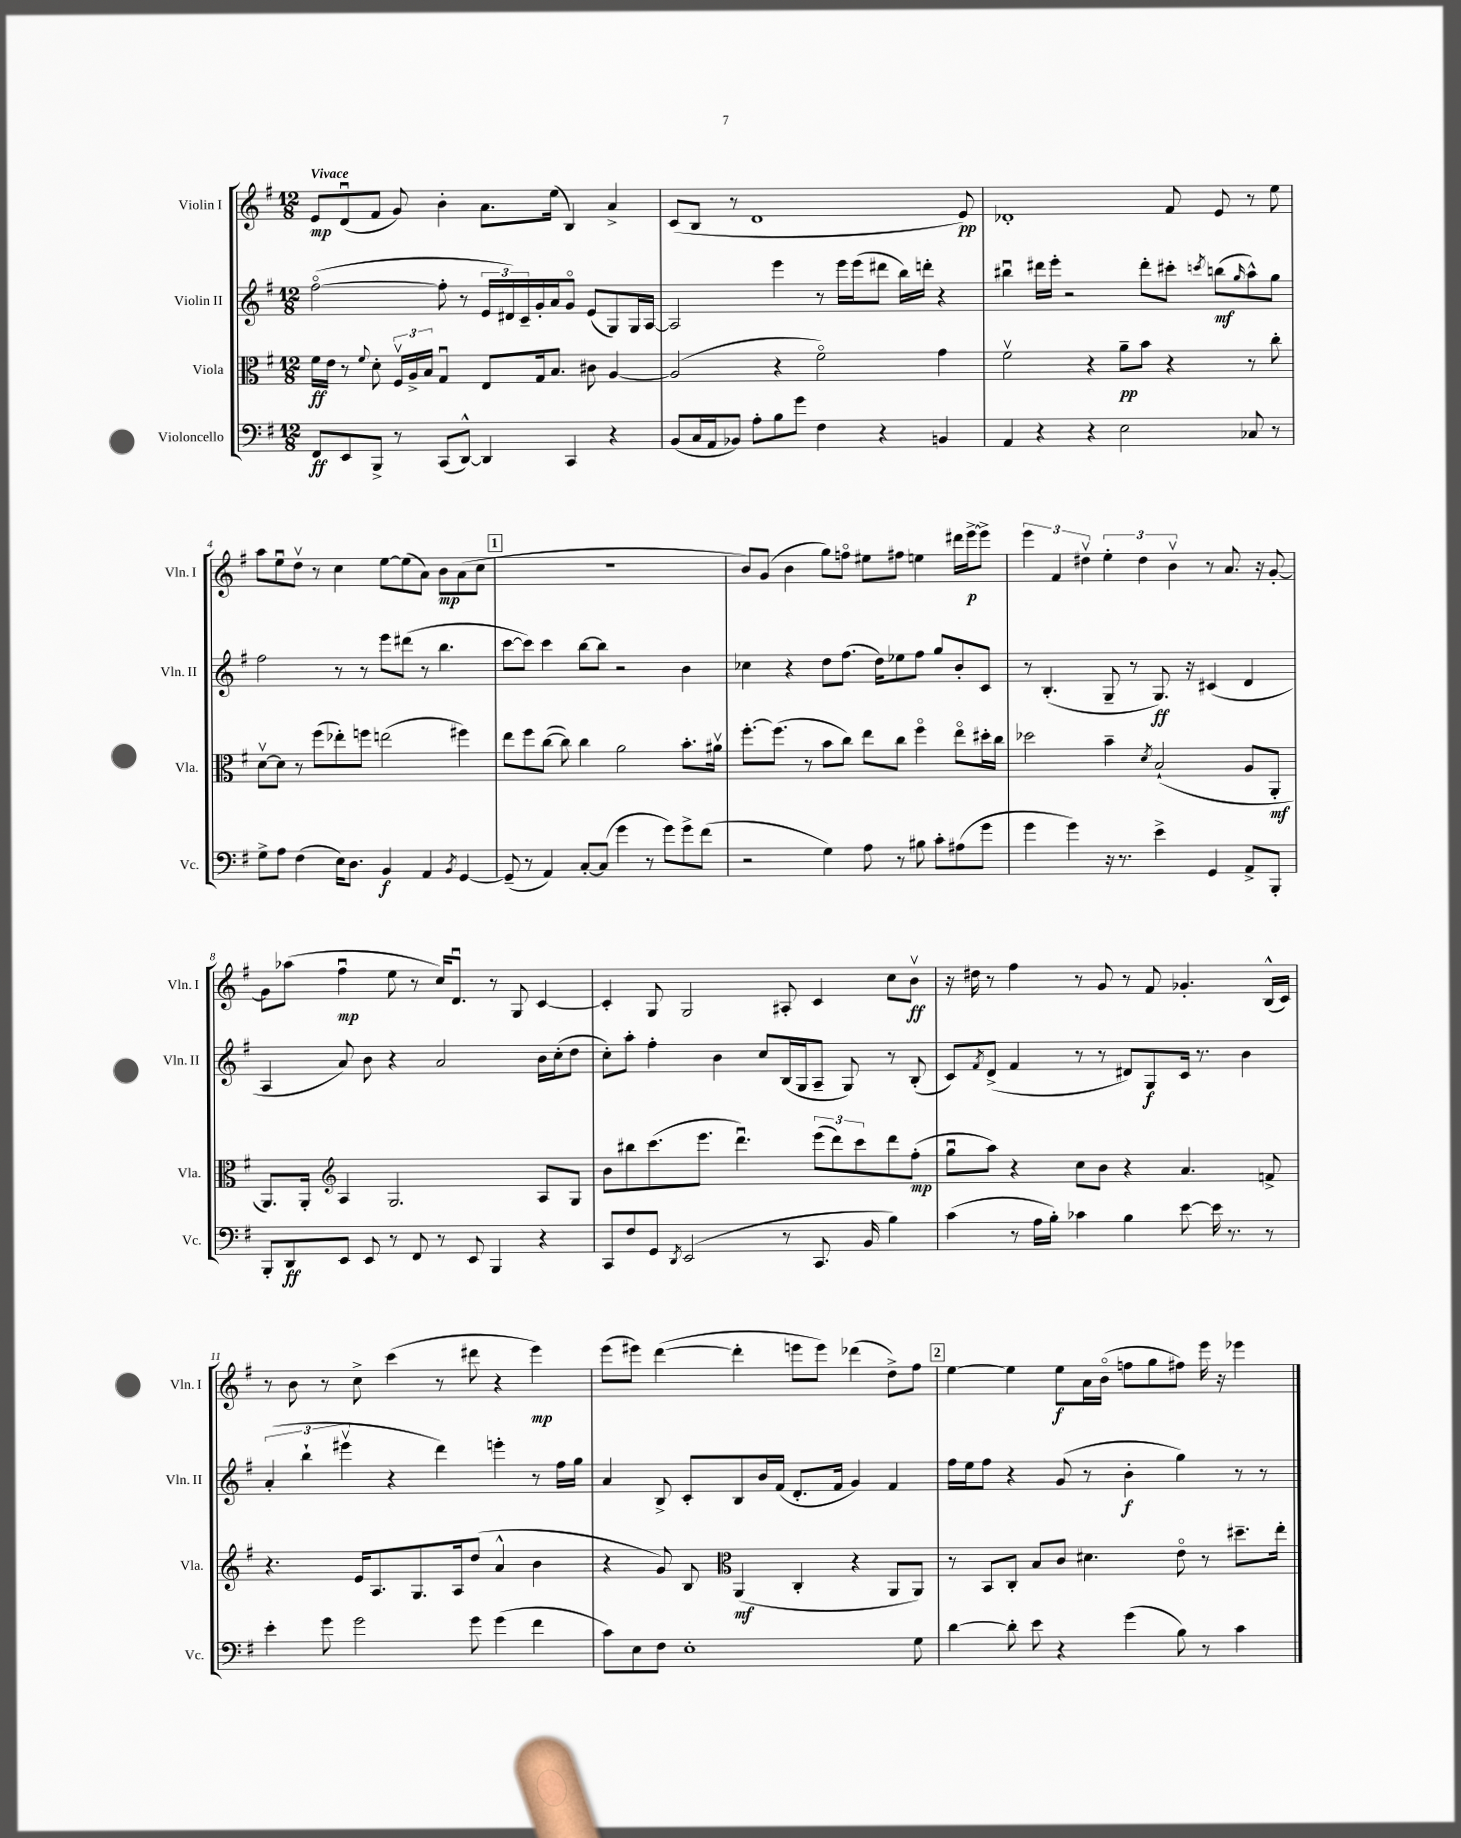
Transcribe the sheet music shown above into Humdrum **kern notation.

**kern	**dynam	**kern	**dynam	**kern	**dynam	**kern	**dynam
*part4	*part4	*part3	*part3	*part2	*part2	*part1	*part1
*staff4	*staff4	*staff3	*staff3	*staff2	*staff2	*staff1	*staff1
*I"Violoncello	*	*I"Viola	*	*I"Violin II	*	*I"Violin I	*
*I'Vc.	*	*I'Vla.	*	*I'Vln. II	*	*I'Vln. I	*
*clefF4	*	*clefC3	*	*clefG2	*	*clefG2	*
*k[f#]	*	*k[f#]	*	*k[f#]	*	*k[f#]	*
*M12/8	*	*M12/8	*	*M12/8	*	*M12/8	*
=1	=1	=1	=1	=1	=1	=1	=1
!	!	!	!	!	!	!LO:TX:a:B:t=Vivace	!
8FF#/L	ff	16f#\LL	ff	([2ff#\	.	8e/L	mp
.	.	16e\JJ	.	.	.	.	.
8EE/	.	8r	.	.	.	(8du/	.
.	.	8qqf#/	.	.	.	.	.
8BBB^/J	.	8d'\	.	.	.	8f#/J	.
8r	.	24F#v/LL	.	.	.	8g/)	.
.	.	24A^/	.	.	.	.	.
.	.	24B/JJ	.	.	.	.	.
(8CC/L	.	4Gu/	.	8ff#'\]	.	4b'\	.
[8DD^^/J)	.	.	.	8r	.	.	.
4DD/]	.	8E/L	.	24e/LL	.	8.a\L	.
.	.	.	.	24d#X/)	.	.	.
.	.	.	.	24c~/	.	.	.
.	.	16G/k	.	16g'/	.	.	.
.	.	8.B/J	.	16a/J	.	(16ee\Jk	.
4CC/	.	.	.	8g/J	.	4B/)	.
.	.	8c#X\	.	(8e/L	.	.	.
4r	.	[4A/	.	8G/)	.	4a^/	.
.	.	.	.	16G/L	.	.	.
.	.	.	.	[16A/JJ	.	.	.
=2	=2	=2	=2	=2	=2	=2	=2
(8BB/L	.	(2A/]	.	2A/]	.	(8c/L	.
16C/L	.	.	.	.	.	8B/J	.
16AA/J	.	.	.	.	.	.	.
8BB-X/J)	.	.	.	.	.	8r	.
8A'\L	.	.	.	.	.	1d	.
8B\	.	4r	.	4eee\	.	.	.
8g\J	.	.	.	.	.	.	.
4F#\	.	2f#\)	.	8r	.	.	.
.	.	.	.	16eee\LL	.	.	.
.	.	.	.	(16eee\J	.	.	.
4r	.	.	.	8ddd#X\J	.	.	.
.	.	.	.	16bb\LL)	.	.	.
.	.	.	.	16dddn'\JJ	.	.	.
4BBn/	.	4g\	.	4r	.	.	.
.	.	.	.	.	.	8e/)	pp
=3	=3	=3	=3	=3	=3	=3	=3
4AA/	.	2f#v\	.	4bb#Xu\	.	1d-X'	.
4r	.	.	.	16ddd#X\LL	.	.	.
.	.	.	.	16eee'\JJ	.	.	.
.	.	.	.	2r	.	.	.
4r	.	4r	.	.	.	.	.
2E\	.	8a~\L	pp	.	.	.	.
.	.	8b\J	.	8ddd#'\L	.	.	.
.	.	4r	.	8ccc#X'\J	.	8f#/	.
.	.	.	.	8qcccn/	.	.	.
.	.	.	.	(8bbn\L	mf	8e/	.
.	.	.	.	16qqgg/	.	.	.
8C-X/	.	8r	.	8aa^^\)	.	8r	.
8r	.	8cc'\	.	8gg\J	.	8ee\	.
!!LO:LB:g=z
=4	=4	=4	=4	=4	=4	=4	=4
8G^\L	.	[8dv\L	.	2ff#\	.	8aa\L	.
8A\J	.	8d\J]	.	.	.	8eeu\	.
(4F#\	.	8r	.	.	.	8ddv\J	.
.	.	(8ff#\L	.	.	.	8r	.
16E\KL)	.	8ee-X'\)	.	8r	.	4cc\	.
8.D\J	.	.	.	.	.	.	.
.	.	8ffn\J	.	8r	.	.	.
4BB/	f	(2een\	.	8eee\L	.	[8ee\L	.
.	.	.	.	(8ddd#X\J	.	(8ee\]	.
4AA/	.	.	.	8r	.	8a\J)	.
.	.	.	.	4.bb\	.	8b\L	mp
8qBB/	.	.	.	.	.	.	.
[4GG/	.	4ff#X\)	.	.	.	(8a\	.
.	.	.	.	.	.	8cc\J	.
!!LO:REH:place=s1:t=1
=5	=5	=5	=5	=5	=5	=5	=5
(8GG~/]	.	8ee\L	.	[8ccc\L	.	1.r	.
8r	.	8ff#\	.	8ccc\J])	.	.	.
4AA/)	.	([8cc\J	.	4ccc\	.	.	.
.	.	8cc\])	.	.	.	.	.
[8C'/L	.	4cc\	.	[8bb\L	.	.	.
(8C/J]	.	.	.	8bb\J]	.	.	.
4g\	.	2a\	.	2r	.	.	.
8r	.	.	.	.	.	.	.
8g\L)	.	.	.	.	.	.	.
8g^\	.	8.b'\L	.	4b\	.	.	.
(8f#\J	.	.	.	.	.	.	.
.	.	16a#Xv\Jk	.	.	.	.	.
=6	=6	=6	=6	=6	=6	=6	=6
2r	.	[8.ff#'\L	.	4cc-X\	.	8b/L)	.
.	.	.	.	.	.	(8g/J	.
.	.	(8.ff#\J]	.	.	.	.	.
.	.	.	.	4r	.	4b\	.
.	.	8r	.	.	.	.	.
4G\)	.	8b\L	.	8dd\L	.	8gg\L)	.
.	.	8cc\J)	.	(8.ff#\J	.	8ffn\J	.
8A\	.	8ee\L	.	.	.	8ee#X\L	.
.	.	.	.	16dd\KL)	.	.	.
8r	.	8cc\J	.	8ee-X\	.	8ff#X\J	.
8B#X\	.	4ff#\	.	8ff#\J	.	4een\	.
8c'\L	.	.	.	8gg/L	.	.	.
(8A#X\	.	8ee\L	.	8b'/	.	16ddd#X\LL	.
.	.	.	.	.	.	[16eee^\J	p
8g\J	.	16dd#X'\L	.	8c/J	.	8eee^\J]	.
.	.	16cc\JJ	.	.	.	.	.
=7	=7	=7	=7	=7	=7	=7	=7
4g\	.	2dd-X\	.	8r	.	6eee\	.
.	.	.	.	(4.B'/	.	.	.
.	.	.	.	.	.	6f#/	.
4g\)	.	.	.	.	.	.	.
.	.	.	.	.	.	6dd#Xv\	.
16r	.	4b~\	.	8G~/	.	6ee'\	.
8.r	.	.	.	.	.	.	.
.	.	.	.	8r	.	.	.
.	.	.	.	.	.	6dd#\	.
.	.	8qd/	.	.	.	.	.
4e^\	.	(2B`/	.	8.G/)	ff	.	.
.	.	.	.	.	.	6bv\	.
.	.	.	.	16r	.	.	.
4GG/	.	.	.	(4c#X/	.	8r	.
.	.	.	.	.	.	8.a/	.
8AA^/L	.	8A/L	.	4d/	.	.	.
.	.	.	.	.	.	16r	.
8BBB'/J	.	8AA'/J	mf	.	.	[8g'/	.
!!LO:LB:g=z
=8	=8	=8	=8	=8	=8	=8	=8
8BBB'/L	.	8.AA/L)	.	4A/	.	8g\L]	.
8DD/	ff	.	.	.	.	(8aa-X\J	.
.	.	16AA'/Jk	.	.	.	.	.
*	*	*clefG2	*	*	*	*	*
8EE/J	.	4A/	.	8a/)	.	4ff#u\	mp
8EE/	.	.	.	8b\	.	.	.
8r	.	2.G/	.	4r	.	8ee\	.
8FF#/	.	.	.	.	.	8r	.
8r	.	.	.	2a/	.	16cc/KL)	.
.	.	.	.	.	.	8.du/J	.
8EE/	.	.	.	.	.	.	.
4BBB/	.	.	.	.	.	8r	.
.	.	.	.	.	.	8G/	.
4r	.	8A/L	.	16b\LL	.	[4c/	.
.	.	.	.	(16cc'\J	.	.	.
.	.	8G/J	.	8dd\J	.	.	.
=9	=9	=9	=9	=9	=9	=9	=9
8CC/L	.	8b\L	.	8cc'\L)	.	4c'/]	.
8F#/	.	8bb#X\	.	8aa'\J	.	.	.
8GG/J	.	(8.ccc\	.	4ff#'\	.	8G/	.
8qDD/	.	.	.	.	.	.	.
(2EE/	.	.	.	.	.	2G/	.
.	.	8.eee\J	.	.	.	.	.
.	.	.	.	4b\	.	.	.
.	.	4.dddu\)	.	.	.	.	.
.	.	.	.	8cc/L	.	.	.
8r	.	.	.	(16B/L	.	8A#X'/	.
.	.	.	.	16G/J	.	.	.
8.CC/	.	(12eee\L	.	8A~/J	.	4c/	.
.	.	12ddd\)	.	.	.	.	.
.	.	.	.	8G/)	.	.	.
.	.	12ccc\	.	.	.	.	.
16BB/	.	.	.	.	.	.	.
4B\)	.	8ddd\	.	8r	.	8cc\L	.
.	.	(8ff#'\J	mp	(8B'/	.	8bv\J	ff
=10	=10	=10	=10	=10	=10	=10	=10
(4c\	.	8ggu\L	.	8c/L)	.	16r	.
.	.	.	.	.	.	16dd#X\	.
.	.	.	.	8qf#/	.	.	.
.	.	8aa\J)	.	(8d^/J	.	8r	.
8r	.	4r	.	4f#/	.	4ff#\	.
16A\LL	.	.	.	.	.	.	.
16B'\JJ)	.	.	.	.	.	.	.
4c-X\	.	8cc\L	.	8r	.	8r	.
.	.	8b\J	.	8r	.	8g/	.
4B\	.	4r	.	8d#X/L)	.	8r	.
.	.	.	.	8G/	f	8f#/	.
[8e\	.	4.a/	.	16c/Jk	.	4.g-X'/	.
.	.	.	.	8.r	.	.	.
16e\]	.	.	.	.	.	.	.
8.r	.	.	.	.	.	.	.
.	.	.	.	4b\	.	.	.
8r	.	8fn^/	.	.	.	(16B^^/LL	.
.	.	.	.	.	.	16c/JJ)	.
!!LO:LB:g=z
=11	=11	=11	=11	=11	=11	=11	=11
4e'\	.	4.r	.	(6a'/	.	8r	.
.	.	.	.	.	.	8b\	.
.	.	.	.	6bb`\	.	.	.
8g\	.	.	.	.	.	8r	.
.	.	.	.	6eee#Xv\	.	.	.
2g\	.	16e/KL	.	.	.	8cc^\	.
.	.	8.A/	.	.	.	.	.
.	.	.	.	4r	.	(4ccc\	.
.	.	8.G/	.	.	.	.	.
.	.	.	.	4ddd\)	.	8r	.
.	.	16A/k	.	.	.	.	.
8g\	.	(8dd/J	.	.	.	8ddd#X\	.
(4g\	.	4a^^/	.	4eeen'\	.	4r	.
4f#\	.	4b\	.	8r	.	4eee\)	mp
.	.	.	.	16ff#\LL	.	.	.
.	.	.	.	16gg\JJ	.	.	.
=12	=12	=12	=12	=12	=12	=12	=12
8c\L)	.	4r	.	4a/	.	(8eee\L	.
8E\	.	.	.	.	.	8eee#X\J)	.
8F#\J	.	8g/)	.	8B^/	.	([4ddd\	.
1E'	.	8B/	.	8c'/L	.	.	.
*	*	*clefC3	*	*	*	*	*
.	.	(4AA/	mf	8B/	.	4ddd'\]	.
.	.	.	.	16b/L	.	.	.
.	.	.	.	(16f#/JJ	.	.	.
.	.	4C'/	.	8.d'/L	.	8eeen\L	.
.	.	.	.	.	.	8eee\J)	.
.	.	.	.	16f#/Jk	.	.	.
.	.	4r	.	4g/)	.	(4ddd-X\	.
.	.	8AA/L	.	4f#/	.	8dd^\L)	.
8G\	.	8AA/J)	.	.	.	8ff#\J	.
!!LO:REH:place=s1:t=2
=13	=13	=13	=13	=13	=13	=13	=13
[4d\	.	8r	.	16ff#\LL	.	[4ee\	.
.	.	.	.	16ee\J	.	.	.
.	.	8BB/L	.	8ff#\J	.	.	.
8d'\]	.	8C'/J	.	4r	.	4ee\]	.
8e\	.	8B/L	.	.	.	.	.
4r	.	8c/J	.	(8g/	.	8ee\L	f
.	.	4.d#X\	.	8r	.	16a\L	.
.	.	.	.	.	.	(16b\JJ	.
(4g\	.	.	.	4b'\	f	8ffn\L	.
.	.	.	.	.	.	8gg\	.
8B\)	.	8e\	.	4gg\)	.	8ff#X\J)	.
8r	.	8r	.	.	.	16eee\	.
.	.	.	.	.	.	16r	.
4c\	.	8.dd#X~\L	.	8r	.	4eee-X\	.
.	.	.	.	8r	.	.	.
.	.	16ee'\Jk	.	.	.	.	.
==	==	==	==	==	==	==	==
*-	*-	*-	*-	*-	*-	*-	*-
